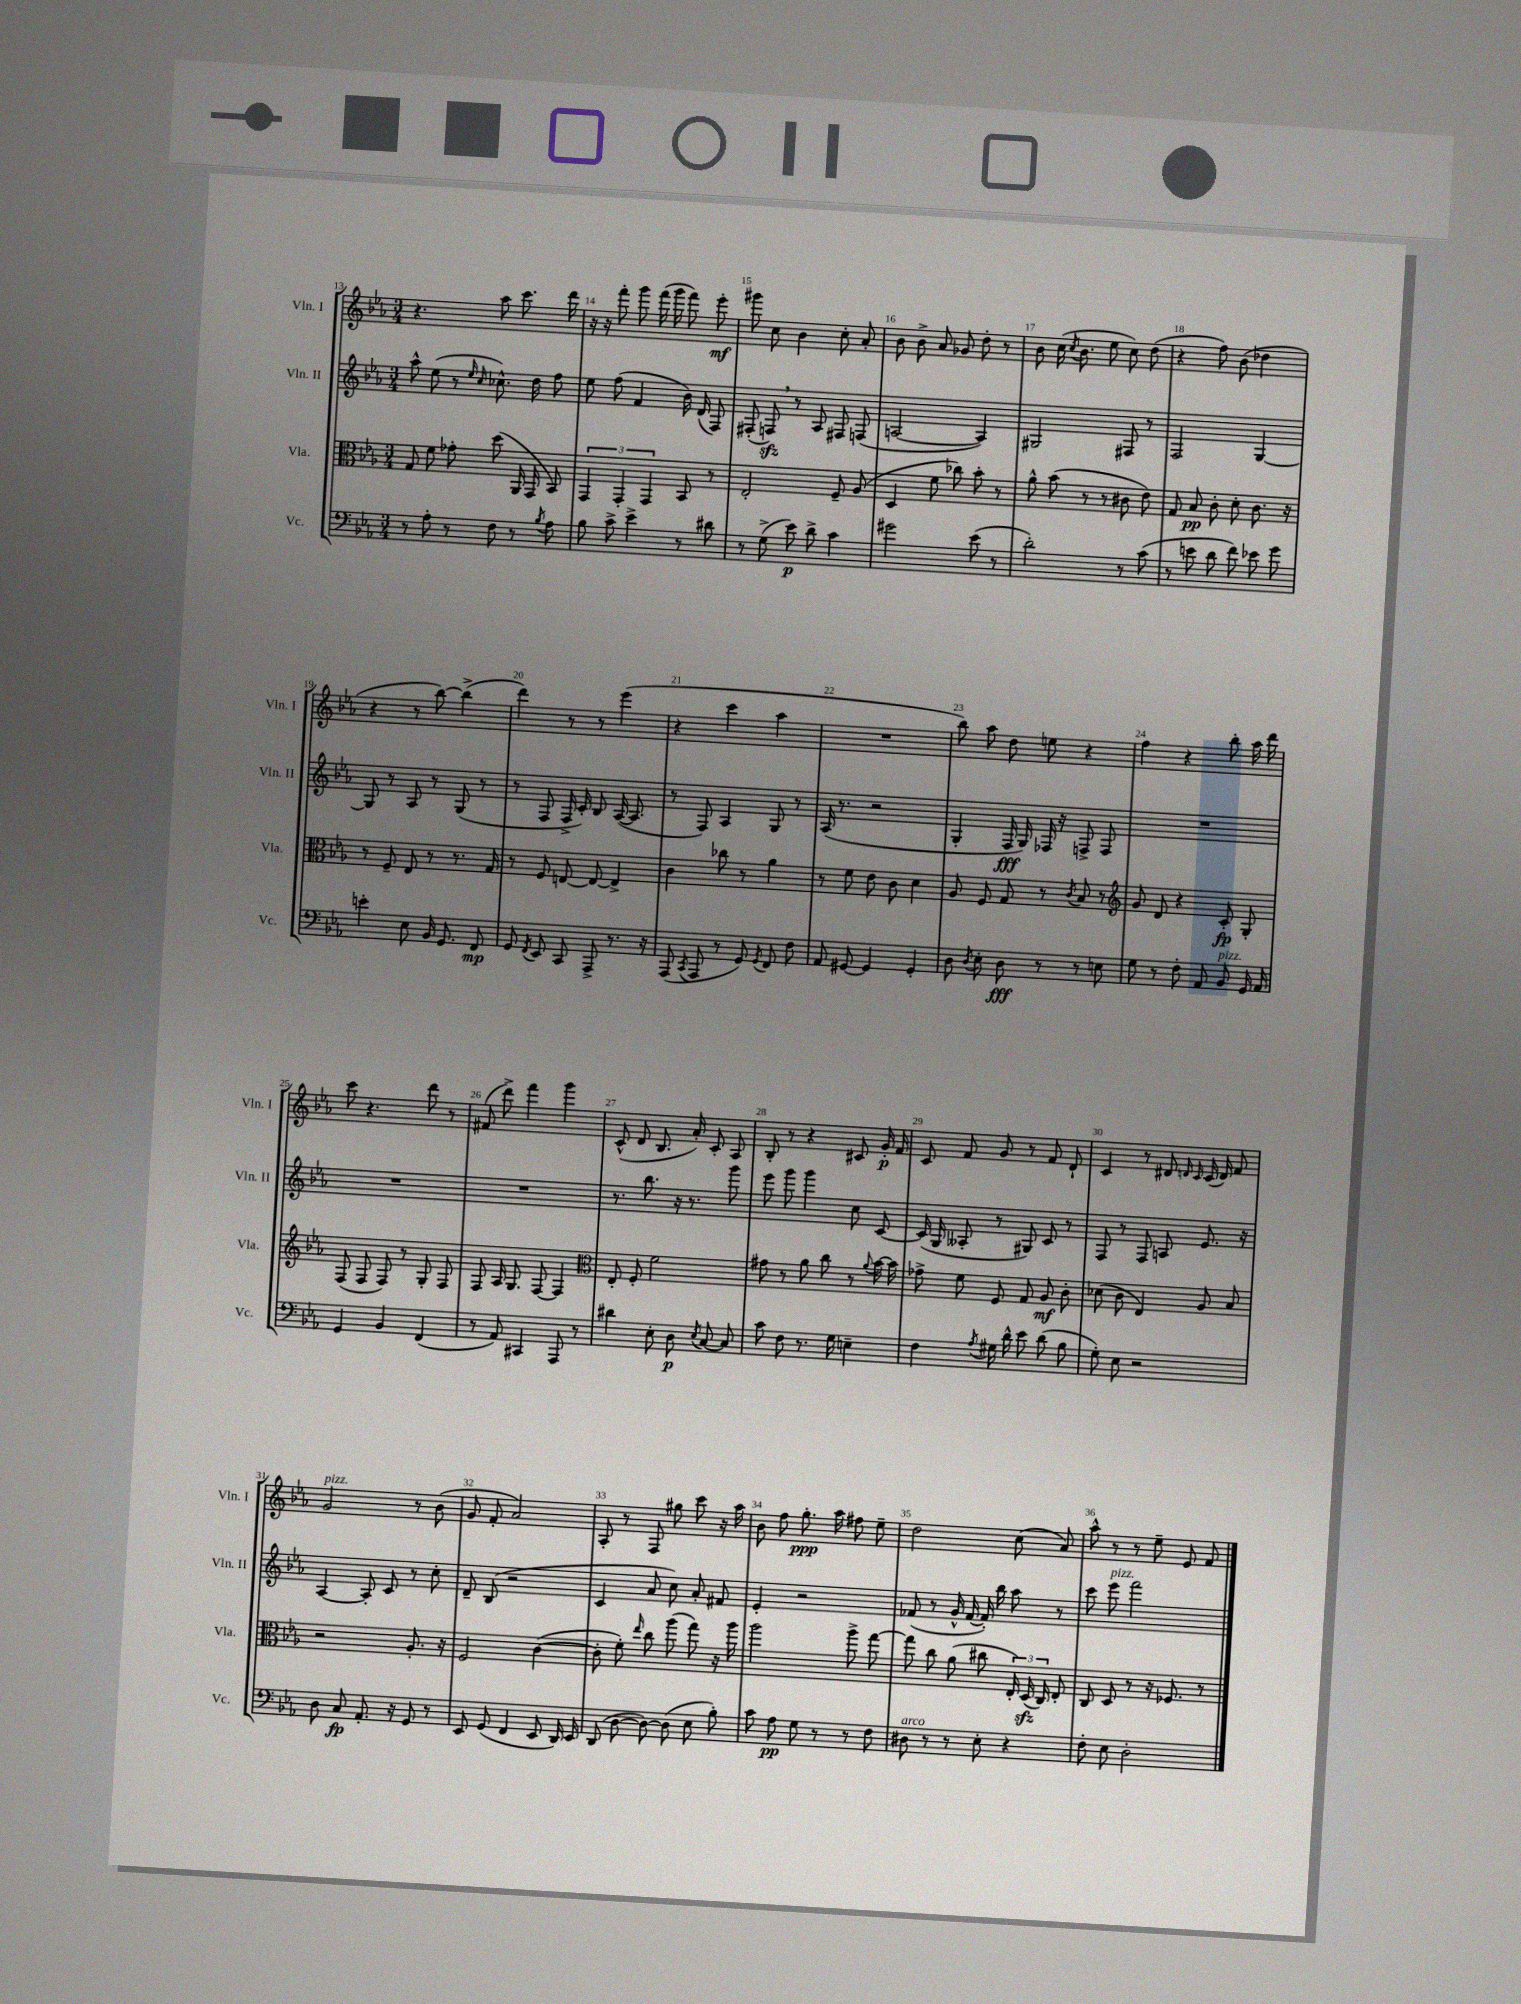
<<
\new StaffGroup <<
\new Staff = "s0" \with { instrumentName = "Vln. I" shortInstrumentName = "Vln. I" } {
    \clef treble \key ees \major \numericTimeSignature \time 3/4
    \autoBeamOff r4. aes''8 c'''8. d'''16 |
    r16 r16 f'''8-. g'''8 f'''16( g'''16 f'''8) ees'''8-.\mf |
    gis'''8 c''8 bes'4 c''8-. aes'8-. |
    bes'8 bes'8-> aes'8 ges'8 d''8-. r8 |
    bes'8 c''16( \acciaccatura { c''8 } bes'8. ees''8 c''8) d''8( |
    r4 f''8) bes'8( des''4 |
    r4 r8 bes''8~) bes''4->( |
    d'''4) r8 r8 ees'''4( |
    r4 c'''4 aes''4 |
    R2. |
    bes''8) aes''8 d''8 e''8 r4 |
    f''4 r4 bes''8-. aes''16 d'''16 |
    c'''8 r4. d'''8 r8 |
    fis'8( d'''8->) f'''4 g'''4 |
    c'8-^( d'8 bes8. aes'16-.) c'8-. aes8 |
    bes8-. r8 r4 cis'8 g'16-.\p f'16 |
    c'8 f'8 g'8 r8 f'8 d'8-! |
    c'4 r8 dis'8 \grace { d'16 c'16 } c'16( d'16) f'8 |
    g'2^\markup { \italic "pizz." } r8 bes'8( |
    g'8 f'8-. aes'2) |
    aes8-. r8 f8 gis''8 c'''8 r16 aes''16 |
    bes'8 f''8 g''8.-.\ppp aes''16 fis''8 ees''8-- |
    d''2 c''8( aes'8) |
    aes''8-^ r8 r8 ees''8-- ees'8 f'8 \bar "|." |
}
\new Staff = "s1" \with { instrumentName = "Vln. II" shortInstrumentName = "Vln. II" } {
    \clef treble \key ees \major \numericTimeSignature \time 3/4
    \autoBeamOff aes''8-^ ees''8( r8 \grace { ees''16 c''16 } ces''8.-^) d''16 f''8 |
    ees''8 f''8( f'4 bes'16) d'16( f8) |
    fis8-.( f8\sfz) \breathe r8 aes8 fis8 f8( |
    a2~ a4) |
    gis2 fis8 r8 |
    f2 g4~ |
    g8 r8 aes8 r8 g8( r8 |
    r8 f8 f16-> c'16-.) bes8 aes16~( aes8. |
    r8 f8) aes4 g8 r8 |
    aes16( r8. r2 |
    g4-. f16\fff g16) fes16 r16 f8-> f8 |
    R2. |
    R2. |
    R2. |
    r8. bes''8. r16 r8. g'''8 |
    ees'''8 g'''8 g'''4 c''8 c'8~ |
    c'16( g16 aeses8-. r8 gis8) c'8 r8 |
    f8 r8 f8 a8 ees'8. r16 |
    aes4~ aes8-. c'8 r8 c''8-. |
    d'8-- bes8( r2 |
    c'4 aes'8 c''8) aes'8-. fis'8 |
    ees'4-. r2 |
    fes'8( r8 g'16-^ fes'16~ fes'16-.) bes''16 aes''8 r8 |
    c'''8 ees'''8^\markup { \italic "pizz." } f'''2 \bar "|." |
}
\new Staff = "s2" \with { instrumentName = "Vla." shortInstrumentName = "Vla." } {
    \clef alto \key ees \major \numericTimeSignature \time 3/4
    \autoBeamOff g8 f'8 ges'8-. d''8( aes,16 g,16 bes,8) |
    \tuplet 3/2 { g,4 g,4-. g,4 } bes,8 r8 |
    ees2-. f8-- aes8( |
    d4 f'8 ces''8) bes'8-. r8 |
    aes'8-^ bes'8( r8 r8 cis'8 ees'8) |
    g8 bes8\pp c'8-. d'8-. c'8. r16 |
    r8 f8-- ees8 r8 r8. g16 |
    r8 f8 e8~ e8~ e4-> |
    c'4 ces''8 r8 aes'4 |
    r8 f'8 ees'8 c'8 d'4 |
    aes8 f8 g8 r8 \acciaccatura { c'8 } bes8 r8 |
    \clef treble g'8 d'8 r4 c'8-.\fp g8-. |
    f8( f8 f8) r8 g8-. f8 |
    f8 aes16 g8. f8~ f4 |
    \clef alto ees8-. f8-. f'2 |
    gis'8 r8 aes'8 c''8 r8 \appoggiatura { aes'8 } bes'16~ bes'16 |
    ges'8-> f'8 f8 g8 aes8\mf c'8-. |
    des'8( c'8 ees4) aes8 bes8 |
    r2 aes8.-. r16 |
    f2 c'4~( |
    c'8-. f'8-.) \grace { ees''16 } c''8 aes''8( g''8) r16 aes''16 |
    aes''2 aes''8-> g''8~ |
    g''8 c''8 aes'8( cis''8 \tuplet 3/2 { ees16-.) d16\sfz( c16) } ees8-. |
    c8 d8 r8 r16 fes8. r8 \bar "|." |
}
\new Staff = "s3" \with { instrumentName = "Vc." shortInstrumentName = "Vc." } {
    \clef bass \key ees \major \numericTimeSignature \time 3/4
    \autoBeamOff r8 aes8-. r8 f8 r8 \acciaccatura { bes8 } aes8 |
    bes8 c'8-> ees'4-> r8 dis'8 |
    r8 g8->( ees'8\p) d'8-> c'4 |
    gis'2 ees'8( r8 |
    d'2-.) r8 c'8( |
    r8 e'8 d'8 f'8) ees'8 g'8 |
    e'4-. ees8 bes,16 g,8. f,8\mp |
    g,8 \acciaccatura { f,8 } ees,8 c,8 aes,,8-> r8. r16 |
    aes,,8( \acciaccatura { c,8 } aes,,8 r8 g,8) \acciaccatura { g,8 } f,8 f8 |
    aes,8 gis,8~ gis,4 gis,4-. |
    d8 \acciaccatura { d8 } ees8-. d8\fff r8 r8 e8 |
    g8 r8 f8-. aes,8 bes,8^\markup { \italic "pizz." } g,16 aes,16 |
    g,4 bes,4 f,4( |
    r8 aes,8) cis,4 aes,,8 r8 |
    dis'4 ees8-. d8\p \acciaccatura { ees8 } c8~ c8 |
    c'8 f8 r8. g16 e4-- |
    f4 \acciaccatura { aes8 } gis16 d'16-^ ees'8 d'8( bes8 |
    g8-.) ees8 r2 |
    d8 c8\fp aes,8.-. r16 g,8 r8 |
    ees,8 g,8( f,4 ees,8 d,16) ees,16 |
    d,8( d8~ d8~) d8( ees8 bes8-.) |
    c'8 aes8\pp g8 r8 r8 f8 |
    dis8^\markup { \italic "arco" } r8 r8 ees8-. r4 |
    f8-. ees8 d2-. \bar "|." |
}
>>
>>
\layout { \context { \Score currentBarNumber = #13 \override BarNumber.break-visibility = ##(#f #t #t) barNumberVisibility = #all-bar-numbers-visible } }
